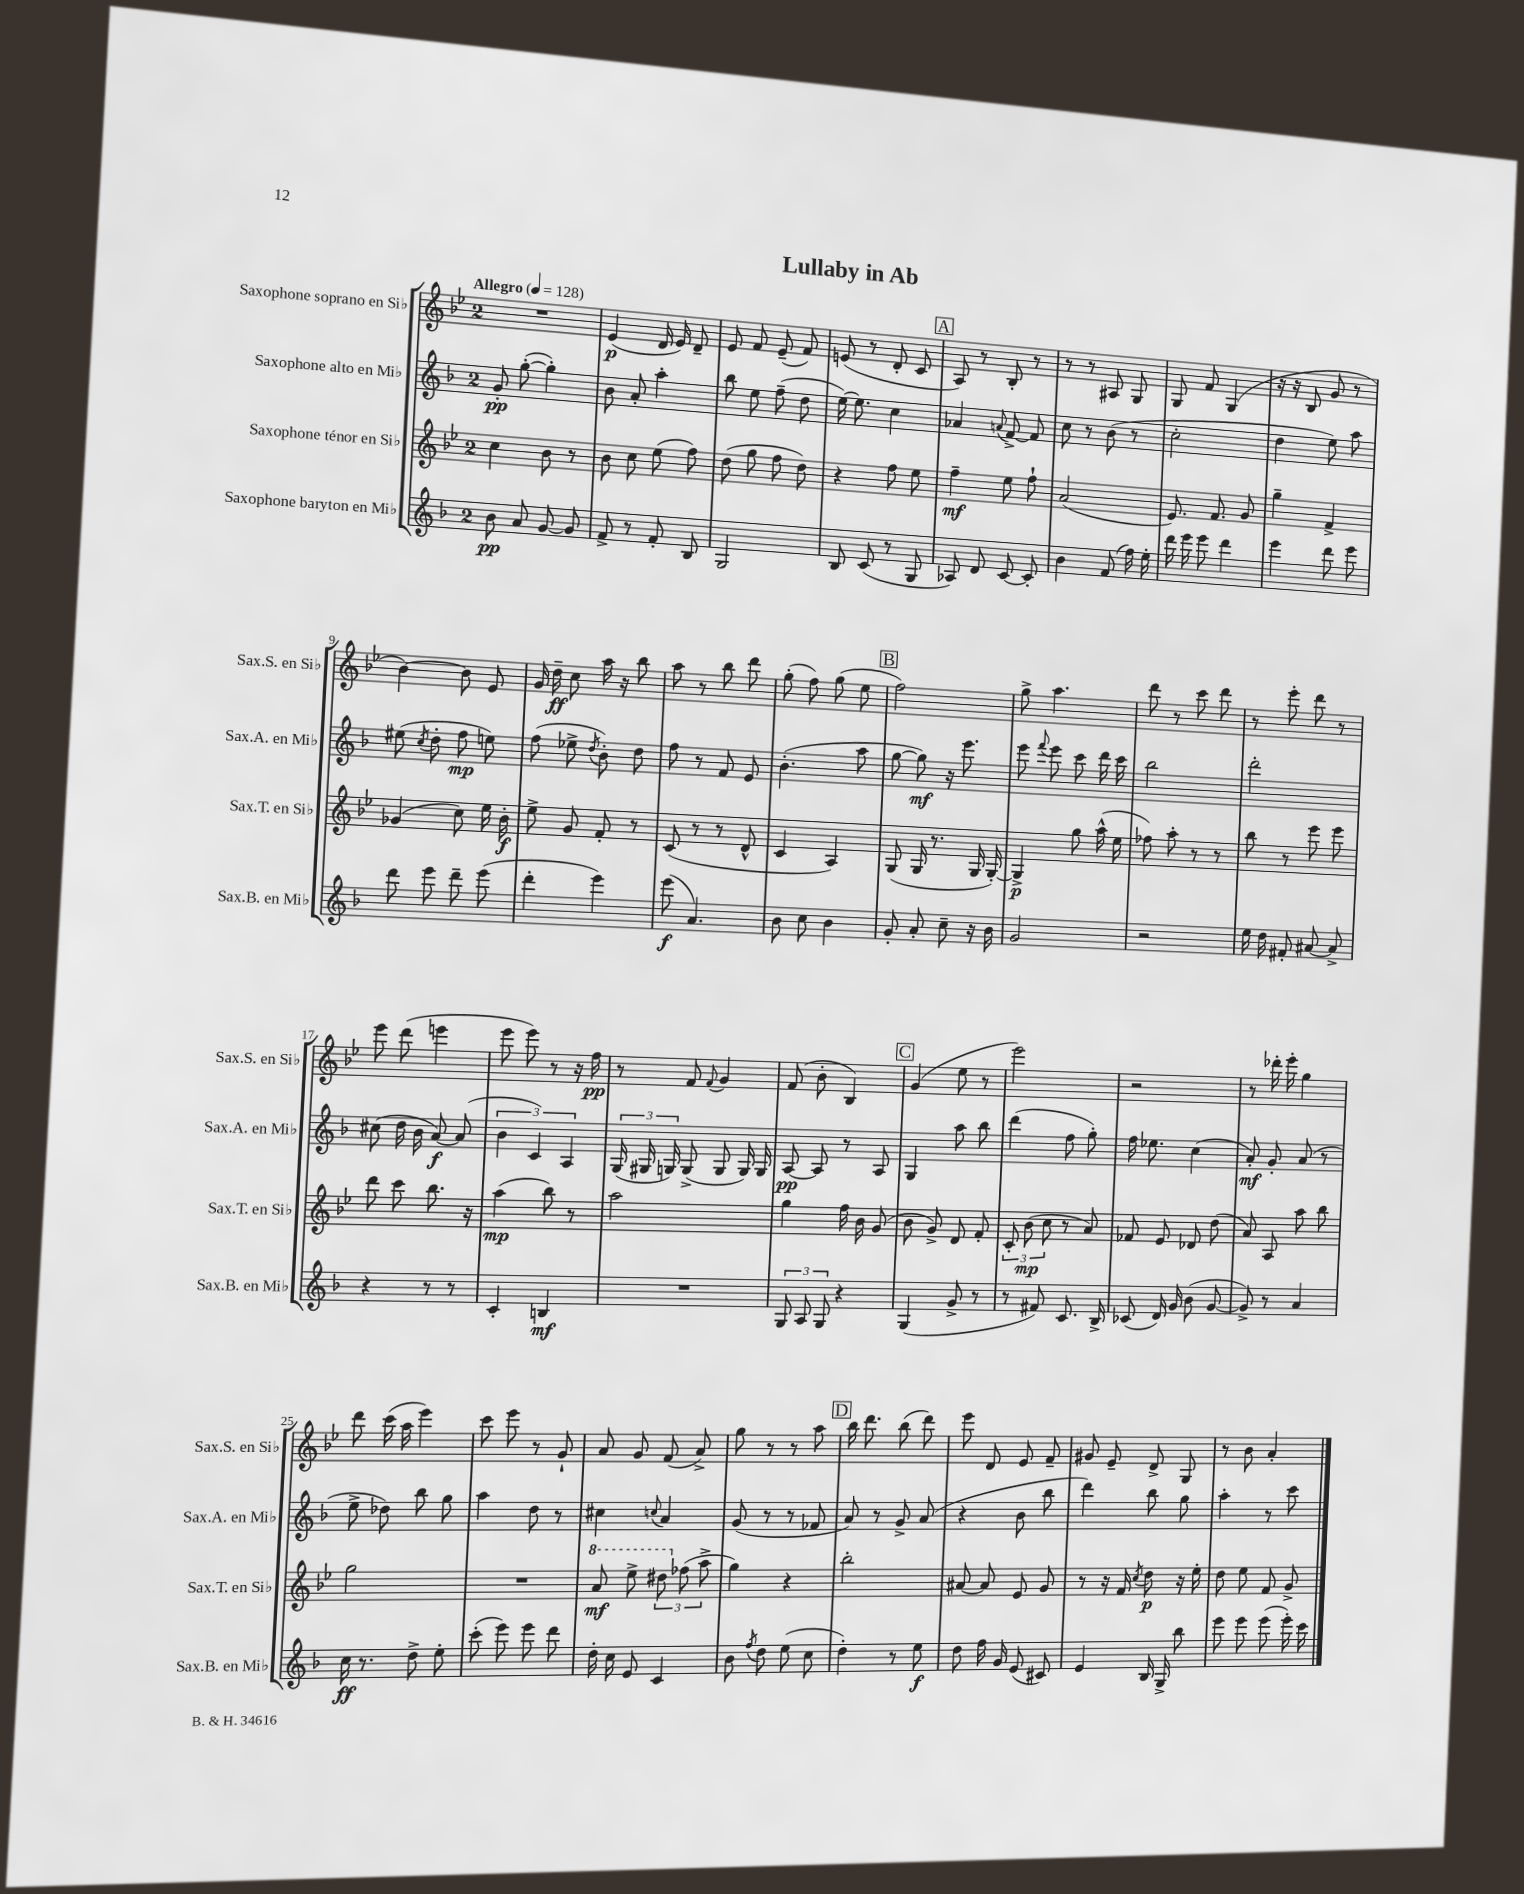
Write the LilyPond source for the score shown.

\header { title = "Lullaby in Ab" }
<<
\new StaffGroup <<
\new Staff = "s0" \with { instrumentName = "Saxophone soprano en Sib" shortInstrumentName = "Sax.S. en Sib" } {
    \clef treble \key bes \major \once \override Staff.TimeSignature.style = #'single-digit \time 2/4 \tempo "Allegro" 4 = 128
    \autoBeamOff R2 |
    ees'4\p( d'16 ees'16) d'8-- |
    ees'8 f'8 ees'8--( f'8) |
    e'8( r8 d'8-. c'8 |
    \mark \markup { \box "A" } a8) r8 bes8-. r8 |
    r8 r8 ais8 g8 |
    g8 f'8 g4( |
    r16 r16 bes8 g'8 r8 |
    bes'4~) bes'8 ees'8 |
    g'16 d''16--\ff c''8 a''16 r16 bes''8 |
    a''8 r8 bes''8 d'''8 |
    g''8-.( f''8) g''8( ees''8 |
    \mark \markup { \box "B" } f''2) |
    g''8-> a''4. |
    d'''8 r8 c'''8 d'''8 |
    r8 ees'''8-. d'''8 r8 |
    ees'''8 d'''8( e'''4 |
    ees'''8 ees'''8) r8 r16 f''16\pp |
    r8 f'8 \appoggiatura { f'8 } g'4 |
    f'8( bes'8-. bes4) |
    \mark \markup { \box "C" } g'4( ees''8 r8 |
    ees'''2) |
    r2 |
    r8 des'''16-. ees'''16-. g''4 |
    d'''8 c'''16( a''16 ees'''4) |
    c'''8 ees'''8 r8 g'8-! |
    a'8 g'8 f'8( a'8->) |
    g''8 r8 r8 a''8 |
    \mark \markup { \box "D" } bes''16 d'''8. bes''8( d'''8) |
    ees'''8 d'8 ees'8 f'8-- |
    gis'8 ees'8-- d'8-> g8 |
    r8 bes'8 a'4-. \bar "|." |
}
\new Staff = "s1" \with { instrumentName = "Saxophone alto en Mib" shortInstrumentName = "Sax.A. en Mib" } {
    \clef treble \key f \major \once \override Staff.TimeSignature.style = #'single-digit \time 2/4
    \autoBeamOff g'8-.\pp g''8~-.( g''4-.) |
    bes'8 a'8-. a''4-. |
    bes''8 e''8 f''8--( d''8 |
    e''16~) e''8. c''4 |
    \mark \markup { \box "A" } aes'4 \appoggiatura { a'8 } f'8~-> f'8 |
    c''8 r8 bes'8( r8 |
    c''2-. |
    d''4 e''8) a''8 |
    eis''8( \acciaccatura { c''8 } d''8-. f''8\mp e''8) |
    f''8( ees''8-> \acciaccatura { d''8 } bes'8-.) d''8 |
    f''8 r8 f'8 e'8 |
    bes'4.-.( a''8 |
    \mark \markup { \box "B" } g''8~ g''8\mf) r16 e'''8. |
    e'''8 \appoggiatura { f'''8 } e'''8 c'''8 d'''16 c'''16 |
    bes''2 |
    d'''2-. |
    cis''8( d''16 bes'16 a'8~\f) a'8( |
    \tuplet 3/2 { bes'4 c'4) a4 } |
    \tuplet 3/2 { g16( gis16 g16) } g8->( g8 g16) g16 |
    a8~\pp a8 r8 a8 |
    \mark \markup { \box "C" } g4 a''8 bes''8 |
    d'''4( f''8 g''8-.) |
    f''16 ees''8. c''4( |
    a'8-.\mf) g'8-. a'8( r8 |
    e''8-> des''8) bes''8 g''8 |
    a''4 d''8 r8 |
    cis''4 \appoggiatura { c''8 } a'4 |
    g'8( r8 r8 fes'8 |
    \mark \markup { \box "D" } a'8) r8 g'8-> a'8( |
    r4 bes'8 bes''8 |
    d'''4) bes''8 g''8 |
    a''4-. r8 c'''8 \bar "|." |
}
\new Staff = "s2" \with { instrumentName = "Saxophone ténor en Sib" shortInstrumentName = "Sax.T. en Sib" } {
    \clef treble \key bes \major \once \override Staff.TimeSignature.style = #'single-digit \time 2/4
    \autoBeamOff c''4 bes'8 r8 |
    bes'8 c''8 ees''8( f''8) |
    d''8( g''8 f''8 d''8) |
    r4 f''8 ees''8 |
    \mark \markup { \box "A" } f''4--\mf ees''8 f''8-! |
    a'2( |
    ees'8.) f'8. g'8 |
    g''4-- f'4-> |
    ges'4( c''8) ees''16 bes'16-.\f |
    ees''8-> g'8 f'8-. r8 |
    c'8( r8 r8 d'8-^ |
    c'4 a4) |
    \mark \markup { \box "B" } g8( g16 r8. g16 g16~-.) |
    g4->\p g''8 a''16-^( ees''16 |
    fes''8) a''8-. r8 r8 |
    bes''8 r8 ees'''8 ees'''8 |
    d'''8 c'''8 bes''8. r16 |
    a''4\mp( bes''8) r8 |
    a''2 |
    g''4 f''16 bes'16 g'8( |
    \mark \markup { \box "C" } bes'8 g'8->) d'8 f'8-. |
    \tuplet 3/2 { c'8-. bes'8\mp( c''8 } r8 a'8) |
    fes'8 ees'8 des'8 d''8( |
    a'8) a8 a''8 bes''8 |
    g''2 |
    R2 |
    \ottava #1 a''8\mf ees'''8-> \tuplet 3/2 { dis'''8 \ottava #0 fes''8( a''8-> } |
    g''4) r4 |
    \mark \markup { \box "D" } bes''2-. |
    ais'8~ ais'8 ees'8 g'8 |
    r8 r16 f'16 \acciaccatura { c''8 } d''8\p r16 ees''16-. |
    d''8 ees''8 f'8 g'8-> \bar "|." |
}
\new Staff = "s3" \with { instrumentName = "Saxophone baryton en Mib" shortInstrumentName = "Sax.B. en Mib" } {
    \clef treble \key f \major \once \override Staff.TimeSignature.style = #'single-digit \time 2/4
    \autoBeamOff bes'8\pp a'8 g'8~ g'8 |
    f'8-> r8 f'8-. bes8 |
    g2 |
    bes8 c'8( r8 g8 |
    \mark \markup { \box "A" } aes8) d'8 c'8~ c'8-. |
    bes'4 f'8( f''16) e''16-. |
    d'''16 e'''16 e'''8 d'''4 |
    e'''4 d'''8 e'''8 |
    d'''8 e'''8 d'''8-- e'''8( |
    d'''4-. e'''4) |
    e'''8\f( a'4.) |
    bes'8 c''8 bes'4 |
    \mark \markup { \box "B" } g'8-. a'8-. c''8-- r16 bes'16 |
    g'2 |
    r2 |
    e''16 d''16 fis'8-. ais'8~ ais'8-> |
    r4 r8 r8 |
    c'4-. b4\mf |
    R2 |
    \tuplet 3/2 { g8 a8 g8 } r4 |
    \mark \markup { \box "C" } g4( g'8-> r8 |
    r8 fis'8) c'8. bes16-> |
    ces'8( d'16) g'16 bes'8( g'8~ |
    g'8->) r8 a'4 |
    c''16\ff r8. d''8-> e''8-. |
    c'''8-.( e'''8) e'''8 d'''8 |
    d''16-. c''16 e'8 c'4 |
    bes'8 \acciaccatura { f''8 } d''8 e''8( c''8 |
    \mark \markup { \box "D" } d''4-.) r8 e''8\f |
    d''8 f''16 g'16 e'8( cis'8) |
    e'4 bes16 g16-> bes''8 |
    e'''8 e'''8 e'''8( e'''16-.) c'''16 \bar "|." |
}
>>
>>
